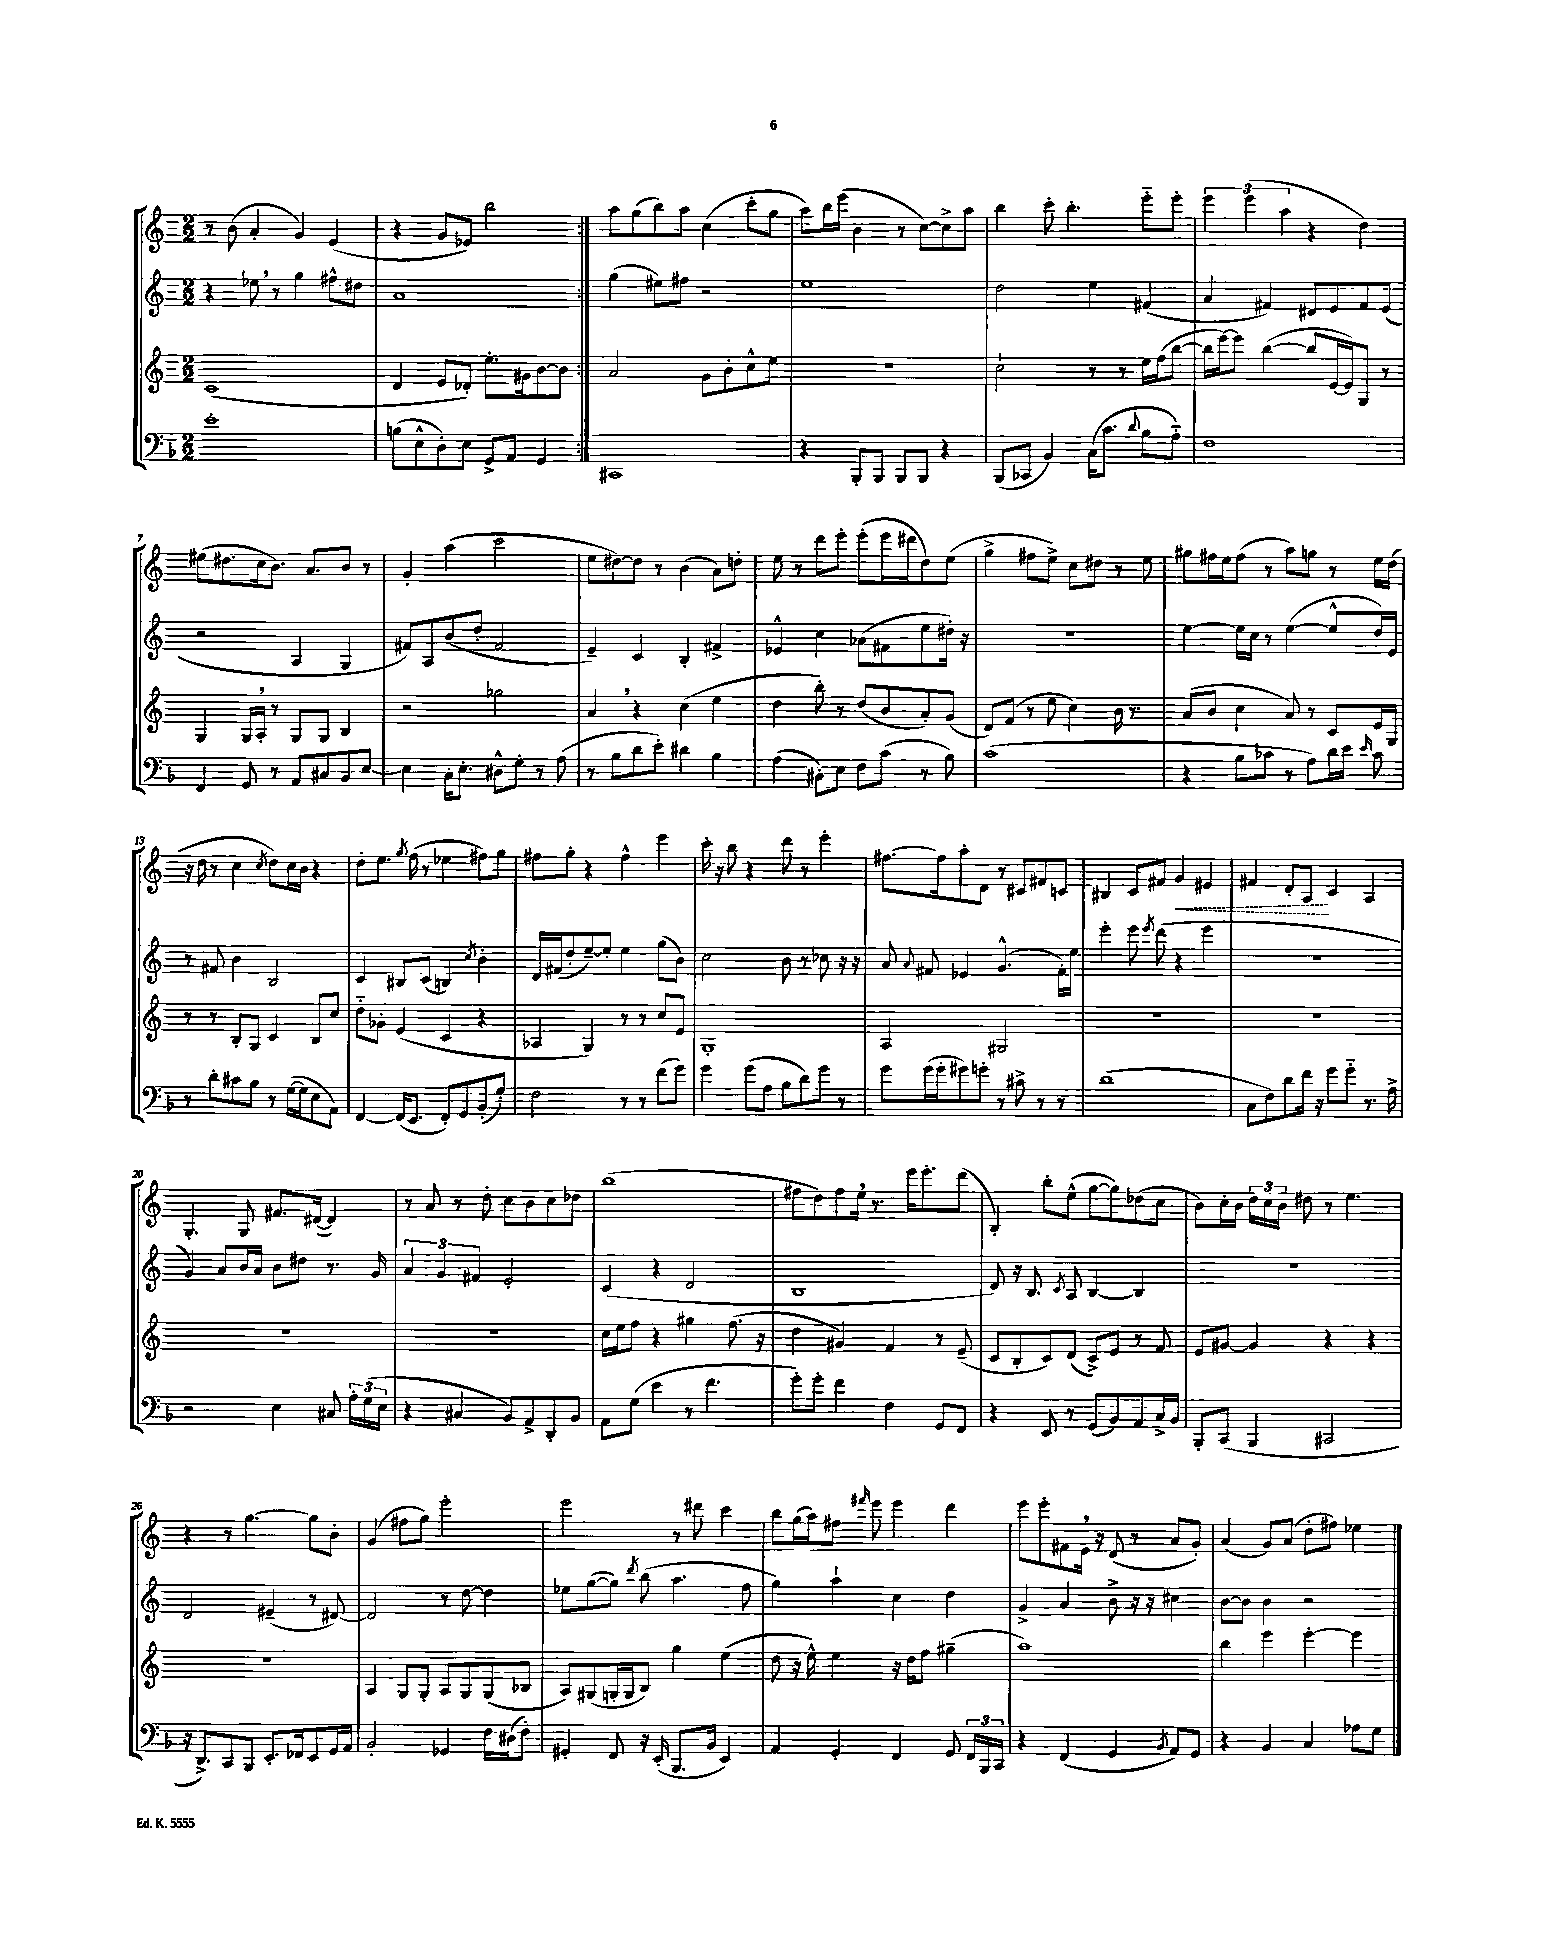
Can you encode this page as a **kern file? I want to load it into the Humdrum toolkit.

**kern	**kern	**kern	**kern	**dynam
*part4	*part3	*part2	*part1	*part1
*staff4	*staff3	*staff2	*staff1	*staff1
*clefF4	*clefG2	*clefG2	*clefG2	*
*k[b-]	*k[]	*k[]	*k[]	*
*M2/2	*M2/2	*M2/2	*M2/2	*
=1	=1	=1	=1	=1
1e'	(1c	4r	8r	.
.	.	.	(8b\	.
.	.	8ee-X,\	4a'/	.
.	.	8r	.	.
.	.	4gg\	4g/)	.
.	.	8ff#X^^\L	(4e/	.
.	.	8dd#X\J	.	.
=2	=2	=2	=2	=2
(8Bn\L	4d/	1a	4r	.
8E^^\	.	.	.	.
8D'\)	8e/L	.	8g/L	.
8E\J	8d-X'/J)	.	8e-X/J)	.
8GG^/L	8.ee'\L	.	2bb\	.
8AA/J	.	.	.	.
.	16g#X\k	.	.	.
4GG/	[8b\	.	.	.
.	8b\J]	.	.	.
=3:|!	=3:|!	=3:|!	=3:|!	=3:|!
1CC#X	2a/	(4gg\	8aa\L	.
.	.	.	(8gg\	.
.	.	8ee#X\L)	8bb\)	.
.	.	8ff#X\J	8aa\J	.
.	8g\L	2r	(4cc\	.
.	8b'\	.	.	.
.	8cc^^\	.	8ccc'\L	.
.	8ee\J	.	8gg\J	.
=4	=4	=4	=4	=4
4r	1r	1ee	8aa\L)	.
.	.	.	16bb\L	.
.	.	.	(16eee\JJ	.
8BBB-'/L	.	.	4b\	.
8BBB-/J	.	.	.	.
8BBB-/L	.	.	8r	.
8BBB-/J	.	.	[8cc\L)	.
4r	.	.	8cc^\]	.
.	.	.	8aa\J	.
=5	=5	=5	=5	=5
(8BBB-/L	2cc`\	2dd\	4bb\	.
8CC-X/J	.	.	.	.
4BB-/)	.	.	8ccc'\	.
.	.	.	4.bb'\	.
(16C\KL	8r	4ee\	.	.
8.c\J	.	.	.	.
.	8r	.	.	.
8qqd/	.	.	.	.
8B-\L	16ee\LL	(4f#X/	8eee\L	.
.	(16ff\J	.	.	.
8A\J)	[8bb\J	.	8eee'\J	.
=6	=6	=6	=6	=6
1F	16bb\LL]	4a/	6eee\	.
.	[16eee\J)	.	.	.
.	8eee\J]	.	.	.
.	.	.	(6eee\	.
.	([4bb\	4f#X/)	.	.
.	.	.	6aa\	.
.	8bb/L]	8d#X/L	4r	.
.	[16e/L	8e/	.	.
.	16e/J])	.	.	.
.	8G/J	8f#/	4dd\)	.
.	8r	(8e/J	.	.
!!LO:LB:g=z
=7	=7	=7	=7	=7
4FF/	4G/	2r	(8ee#X\L	.
.	.	.	8.dd#X\	.
8GG/	16G/LL	.	.	.
.	16A',/JJ	.	16cc\k	.
8r	8r	.	8.b\J)	.
8AA/L	8G/L	4A/	.	.
.	.	.	8.a/L	.
8C#X/	8G/J	.	.	.
8BB-/	4B/	4G/	8b/J	.
[8E/J	.	.	8r	.
=8	=8	=8	=8	=8
4E\]	2r	8f#X/L)	4g'/	.
.	.	8A/	.	.
16C'\KL	.	(8b/	(4aa\	.
8.E'\J	.	.	.	.
.	.	8dd'/J	.	.
8D#X^^\L	2gg-X\	2f#/	2ccc\	.
8G'\J	.	.	.	.
8r	.	.	.	.
(8A\	.	.	.	.
=9	=9	=9	=9	=9
8r	4a,/	4e~/)	8ee\L	.
8B-\L	.	.	[8dd#X\)	.
8d\	4r	4c/	8dd#\J]	.
8e'\J)	.	.	8r	.
4d#X\	(4cc\	4B'/	(4b\	.
4B-\	4ee\	4f#X^/	8a\L)	.
.	.	.	8ddn'\J	.
=10	=10	=10	=10	=10
(4A\	4dd\	4e-X^^/	8ee\	.
.	.	.	8r	.
8C#X'\L)	8bb'\)	4cc\	8ddd\L	.
8E\J	8r	.	8eee'\J	.
8F\L	(8dd/L	(8a-X\L	(8eee'\L	.
(8c\J	8b/	8f#X\	16eee\L	.
.	.	.	16ddd#X\J	.
8r	8a'/)	8ee\	8dd\)	.
8B-\)	(8g/J	16dd#X'\Jk)	(8ee\J	.
.	.	16r	.	.
=11	=11	=11	=11	=11
(1c	8d/L)	1r	4gg^\	.
.	(8f/J	.	.	.
.	8r	.	8ff#X\L	.
.	8ee\	.	8ee^\J)	.
.	4cc\)	.	8cc\L	.
.	.	.	8dd#X\J	.
.	16b\	.	8r	.
.	8.r	.	.	.
.	.	.	8ee\	.
=12	=12	=12	=12	=12
4r	(8a/L	[4ee\	8gg#X\L	.
.	8b/J	.	16ff#X\L	.
.	.	.	16ee\J	.
8B-\L	4cc\	16ee\LL]	(8ff#\J	.
.	.	16cc\JJ	.	.
8c-X\J	.	8r	8r	.
8r	8a/)	([4ee\	8aa\L)	.
8A\L)	8r	.	8ggn\J	.
16d\L	8c/L	8ee^^/L]	8r	.
16e\JJ	.	.	.	.
16qqe/	.	.	.	.
8c-\	16e/L	16dd/L)	16ee\LL	.
.	16G/JJ	16e/JJ	(16dd\JJ	.
!!LO:LB:g=z
=13	=13	=13	=13	=13
8r	8r	8r	16r	.
.	.	.	16dd\	.
8d'\L	8r	8f#X/	8r	.
8c#X\	8B'/L	4b\	4cc\	.
8B-\J	8G/J	.	.	.
.	.	.	8qcc/	.
8r	4c/	2B/	8dd\L)	.
([16G\LL	.	.	16cc\L	.
16G\J]	.	.	16b\JJ	.
8E\	8B/L	.	4r	.
8AA\J)	8cc/J	.	.	.
=14	=14	=14	=14	=14
[4FF/	8dd\L	4c/	8dd'\L	.
.	8g-X'\J	.	8.ee\J	.
(16FF/KL]	(4e/	8B#X/L	.	.
.	.	.	8qgg/	.
8.EE/J	.	.	(16ff\	.
.	.	(8c/J	8r	.
8FF'/L)	4c/	4Bn/)	4ee-X\	.
8GG/	.	.	.	.
.	.	8qcc/	.	.
(8BB-'/	4r	4b'\	8ff#X\L)	.
8G'/J)	.	.	8gg\J	.
=15	=15	=15	=15	=15
2F\	4A-X/	16d/LL	8ff#X\L	.
.	.	(16f#X/J	.	.
.	.	8dd'/	8gg'\J	.
.	4G/)	[8ee~/)	4r	.
.	.	8ee'/J]	.	.
8r	8r	4ee\	4ff#^^\	.
8r	8r	.	.	.
(8f\L	8cc/L	(8gg\L	4eee\	.
8g\J)	8e/J	8b\J)	.	.
=16	=16	=16	=16	=16
4g\	1G'	2cc\	16ccc'\	.
.	.	.	16r	.
.	.	.	8bb\	.
(8g\L	.	.	4r	.
8A\J	.	.	.	.
8B-\L	.	8b\	8ddd\	.
8d\)	.	8r	8r	.
8g\J	.	8cc-X\	4eee'\	.
8r	.	16r	.	.
.	.	16r	.	.
=17	=17	=17	=17	=17
8g\L	2A/	8a/	[8.ff#X\L	.
.	.	8qqa/	.	.
(16g\L	.	8f#X/	.	.
16g'\J	.	.	16ff#\k]	.
8g#X\)	.	4e-X/	8aa'\	.
8gn'\J	.	.	8d\J	.
8r	2G#X/	(4.g^^/	8r	.
8c#X^\	.	.	8c#X/L	.
8r	.	.	8f#X/	.
8r	.	16f#'\LL)	8cn/J	.
.	.	16ee\JJ	.	.
=18	=18	=18	=18	=18
(1d	1r	4eee'\	4B#X/	.
.	.	8eee\	8c/L	.
.	.	8qeee/	.	.
.	.	(8ddd\	8f#X/J	.
!	!	!	!	!LO:HP:b
.	.	4r	4g/	<
.	.	4eee\	4e#X/	.
=19	=19	=19	=19	=19
8C\L	1r	1r	4f#X/	.
8F\)	.	.	.	.
8d\	.	.	8d'/L	.
16f\Jk	.	.	8A/J	.
16r	.	.	.	.
8g\L	.	.	4c/	[
8g\J	.	.	.	.
8.r	.	.	4A/	.
16A^\	.	.	.	.
!!LO:LB:g=z
=20	=20	=20	=20	=20
2r	1r	4g/)	4.G'/	.
.	.	8a/L	.	.
.	.	16b/L	8G/	.
.	.	16a/JJ	.	.
4E\	.	8b\L	8.f#X/L	.
.	.	8dd#X\J	.	.
.	.	.	([16d#X/Jk	.
8C#X/	.	8.r	4d#/])	.
24A'\LL	.	.	.	.
(24G\	.	.	.	.
.	.	16g/	.	.
24E\JJ	.	.	.	.
=21	=21	=21	=21	=21
4r	1r	6a/	8r	.
.	.	.	8a/	.
.	.	6g/	.	.
4C#X/	.	.	8r	.
.	.	6f#X/	.	.
.	.	.	8dd'\	.
8BB-/L)	.	2e'/	8cc\L	.
8AA^/	.	.	8b\	.
8DD'/	.	.	8cc\	.
8BB-/J	.	.	8dd-X\J	.
=22	=22	=22	=22	=22
8AA\L	16cc\LL	(4c/	(1bb	.
.	16ee\J	.	.	.
(8G\J	8ff\J	.	.	.
4e\	4r	4r	.	.
8r	4gg#X\	2d/	.	.
4.f\	.	.	.	.
.	(8.ff\	.	.	.
.	16r	.	.	.
=23	=23	=23	=23	=23
8g'\L)	4dd\	1B	8ff#X\L	.
8g'\J	.	.	8dd\)	.
4f\	4g#X/)	.	8ff#\	.
.	.	.	16ee,\Jk	.
.	.	.	8.r	.
4F\	4f/	.	.	.
.	.	.	16eee\KL	.
.	.	.	8.eee'\	.
8GG/L	8r	.	.	.
8FF/J	(8e~/	.	(8ddd\J	.
=24	=24	=24	=24	=24
4r	8c/L	8d/)	4B'/)	.
.	8B'/	16r	.	.
.	.	8.B/	.	.
8EE/	8c/)	.	8bb'\L	.
.	.	8qc/	.	.
8r	(8d/J	8A/	(8ee^^\J	.
(8GG/L	8c^/L)	[4B/	[8gg\L	.
8BB-/)	8e/J	.	8gg\])	.
8AA/	8r	4B/]	(8dd-X\	.
16C^/L	8f/	.	8cc\J	.
16BB-/JJ	.	.	.	.
=25	=25	=25	=25	=25
8BBB-'/L	8e/L	1r	8b\L)	.
(8CC/J	[8g#X/J	.	16cc'\L	.
.	.	.	16b\JJ	.
4BBB-/	4g#/]	.	24dd\LL	.
.	.	.	24cc\	.
.	.	.	24b\JJ	.
.	.	.	8dd#X\	.
2CC#X/	4r	.	8r	.
.	.	.	4.ee\	.
.	4r	.	.	.
!!LO:LB:g=z
=26	=26	=26	=26	=26
16r	1r	2d/	4r	.
8.DD^/L)	.	.	.	.
8CC/	.	.	8r	.
8BBB-/J	.	.	[4.gg\	.
8.EE'/L	.	(4e#X~/	.	.
16FF-X/k	.	.	.	.
8EE/	.	8r	8gg\L]	.
16GG/L	.	[8d#X/)	8b'\J	.
16AA/JJ	.	.	.	.
=27	=27	=27	=27	=27
2BB-'/	4A/	2d#/]	(4g/	.
.	8G/L	.	8ff#X\L	.
.	8G'/J	.	8gg\J)	.
4GG-X/	8A/L	8r	2eee'\	.
.	8G/	[8dd\	.	.
16F\LL	(8G/	4dd\]	.	.
(16D#X\J	.	.	.	.
8F'\J)	8B-X/J	.	.	.
=28	=28	=28	=28	=28
4GG#X'/	8A/L)	8ee-X\L	2eee\	.
.	(8G#X/	([8gg\	.	.
8FF/	16Gn'/L	8gg\J])	.	.
.	16G/J	.	.	.
.	.	8qddd/	.	.
16r	8B/J)	(8bb\	.	.
(16EE'/	.	.	.	.
8.BBB-/L	4gg\	4.aa\	8r	.
.	.	.	8ddd#X\	.
16BB-/Jk	.	.	.	.
4EE/)	(4ee\	.	4ccc\	.
.	.	8ff\	.	.
=29	=29	=29	=29	=29
4AA/	8dd\	4gg\)	8bb\L	.
.	16r	.	(16gg\L	.
.	16ee^^\)	.	16aa\J)	.
4GG'/	4ee\	4aa`\	8ff#X\J	.
.	.	.	16qqfff#X/	.
.	.	.	8eee\	.
4FF/	16r	4cc\	4eee\	.
.	16dd\KL	.	.	.
.	8ff\J	.	.	.
8GG/	(4gg#X~\	4dd\	4ddd\	.
24FF/LL	.	.	.	.
24BBB-/	.	.	.	.
24CC/JJ	.	.	.	.
=30	=30	=30	=30	=30
4r	1aa)	4g^/	8eee\L	.
.	.	.	8eee'\	.
(4FF/	.	4a/	8f#X\	.
.	.	.	16e,\Jk	.
.	.	.	16r	.
4GG/	.	8b^\	(8d/	.
.	.	16r	8r	.
.	.	16r	.	.
8qBB-/	.	.	.	.
8AA/L)	.	4cc#X\	8a/L	.
8GG/J	.	.	8g'/J)	.
=31	=31	=31	=31	=31
4r	4bb\	[8b\L	(4a/	.
.	.	8b\J]	.	.
4BB-/	4eee\	4b\	8g/L)	.
.	.	.	(8a/J	.
4C/	[4eee'\	2r	8dd'\L	.
.	.	.	8ff#X\J)	.
8A-X\L	4eee\]	.	4ee-X\	.
8G\J	.	.	.	.
==	==	==	==	==
*-	*-	*-	*-	*-
